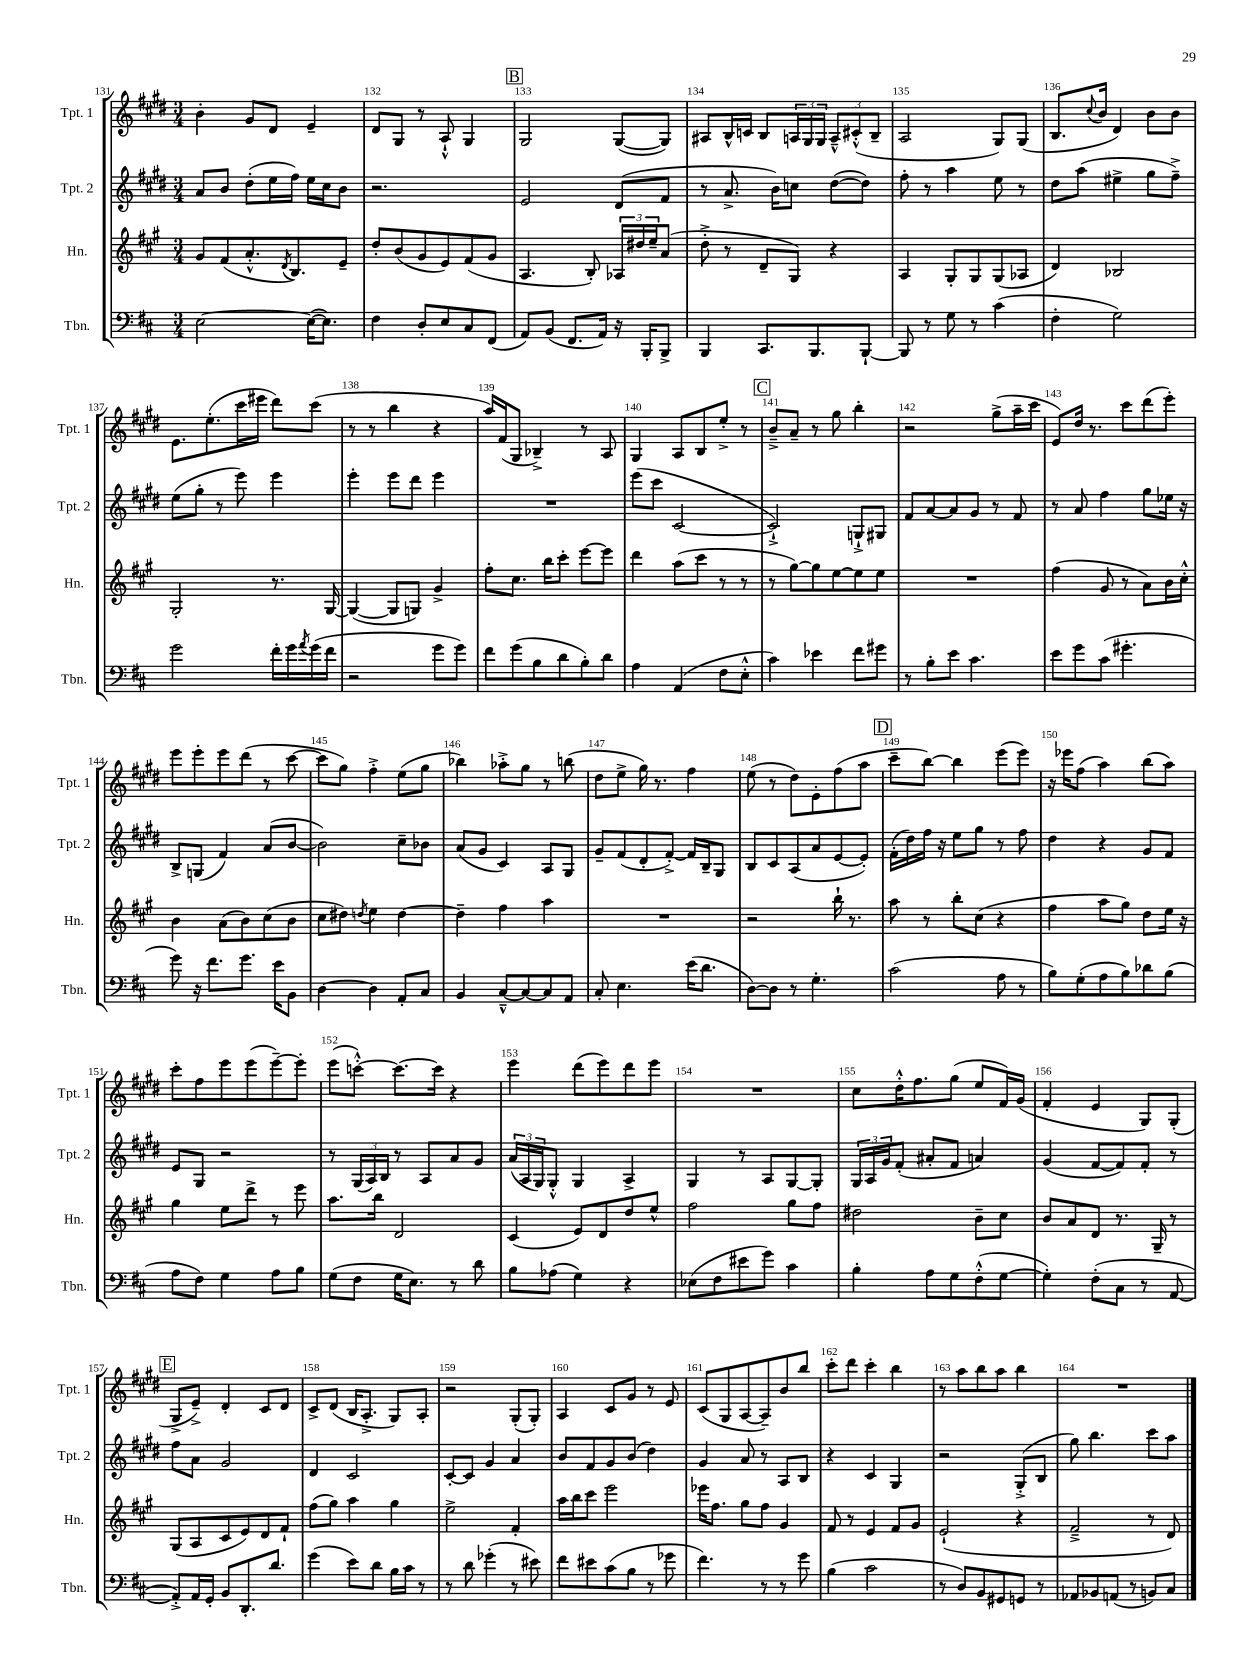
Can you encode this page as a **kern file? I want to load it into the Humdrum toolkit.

**kern	**kern	**kern	**kern
*staff4	*staff3	*staff2	*staff1
*clefF4	*clefG2	*clefG2	*clefG2
*k[f#c#]	*k[f#c#g#]	*k[f#c#g#d#]	*k[f#c#g#d#]
*M3/4	*M3/4	*M3/4	*M3/4
[2E\	8g#/L	8a/L	4b'\
.	(8f#/	8b/J	.
.	8.a'^^/	(8dd#'\L	8g#/L
.	.	16ee\L	8d#/J
.	8qd/	.	.
.	8.B/)	16ff#\JJ)	.
(16E\_LK	.	16ee\LL	4e~/
8.E\]J)	.	16cc#\J	.
.	8e~/J	8b\J	.
=	=	=	=
4F#\	8dd'/L	2.r	8d#/L
.	(8b/	.	8G#/J
8D'/L	8g#/	.	8r
8E/	8e/)	.	8A`^^/
8C#/	(8f#/	.	4G#/
(8FF#/J	8g#/J	.	.
=	=	=	=
8AA/L)	4.A/	2e/	2G#/
(8BB/J	.	.	.
8.FF#/L	.	.	.
.	8B'/)	.	.
16AA/Jk)	.	.	.
16r	24A-/LL	(8d#/L	([8G#/L
.	24dd#/	.	.
16BBB'/LK	.	.	.
.	24ee~/J	.	.
8BBB^/J	(8a/J	8f#/J	8G#/]J)
=	=	=	=
4BBB/	8dd'^\	8r	8A#/L
.	8r	8.a^/	16B^^/L
.	.	.	16c/JJ
8.CC#/L	8d~/L	.	8B/L
.	.	16b\LK)	.
.	8G#/J)	8cc\J	24A/L
.	.	.	24G#/
8.BBB/	.	.	.
.	.	.	24G#/JJ
.	4r	([8dd#\L	12A~^^/L
.	.	.	(12c#'^^/
[8BBB`/J	.	8dd#\]J)	.
.	.	.	12B~/J
=	=	=	=
8BBB/]	4A/	8ff#'\	2A/
8r	.	8r	.
8G\	8G#'/L	4aa\	.
8r	8G#/	.	.
(4c#\	(8G#/	8ee\	8G#/L)
.	8A-/J	8r	(8G#/J
=	=	=	=
4F#'\	4d/)	8dd#\L	8.B/L
.	.	(8aa\J	.
.	.	.	8qqcc#/
.	.	.	16b/Jk
2G\)	2B-/	4ee#^\	4d#/)
.	.	8gg#\L	8b\L
.	.	8ff#~^\J)	8b\J
=	=	=	=
2g\	2G#'/	(8ee\L	8.e\L
.	.	8gg#'\J	.
.	.	.	(8.ee'\
.	.	8r	.
.	.	8eee\)	16ccc#\L
.	.	.	16eee#\JJ
16f#'\LL	8.r	4eee\	8ddd#\L)
16g\	.	.	.
8qa/	.	.	.
(16g\	.	.	(8ccc#\J
16f#\JJ	[16G#/	.	.
=	=	=	=
2r	(4G#/_	4eee'\	8r
.	.	.	8r
.	8G#/]L	8eee\L	4bb\
.	8G/J)	8ddd#\J	.
8g\L	4g#^/	4eee\	4r
8g\J)	.	.	.
=	=	=	=
8f#\L	8ff#'\L	2.r	16aa/LL)
.	.	.	(16f#/J
(8g\	8.cc#\J	.	8G#/J
8B\	.	.	4B-~^/)
.	16bb\LK	.	.
8d\	8ccc#'\J	.	.
8B'\)	[8eee\L	.	8r
8d\J	8eee\]J	.	8A/
=	=	=	=
4A\	4ddd\	(8eee\L	4G#/
.	.	8ccc#\J	.
(4AA/	(8aa\L	[2c#/	8A/L
.	8ccc#\J	.	8B/
8F#\L	8r	.	8ee'^/J
8E'^^\J	8r	.	8r
=	=	=	=
4c#\)	8r	2c#`^/])	8b~^/L
.	[8gg#\L)	.	8a~/J
4e-\	8gg#\]	.	8r
.	[8ee\	.	8gg#\
8f#\L	8ee\]	8G`^/L	4bb'\
8g#\J	8ee\J	8G#/J	.
=	=	=	=
8r	2.r	8f#/L	2r
8B'\L	.	[8a/	.
8e\J	.	8a/]	.
4.c#\	.	8g#/J	.
.	.	8r	(8gg#^\L
.	.	8f#/	16aa~\L
.	.	.	16ccc#\JJ
=	=	=	=
8e\L	(4ff#\	8r	8e/L)
8g\	.	8a/	16dd#/Jk
.	.	.	8.r
(8c#\J	8g#/	4ff#\	.
4.g#'\	8r	.	8ccc#\L
.	8a\L)	8gg#\L	(8ddd#\
.	16b\L	16ee-\Jk	8eee'\J)
.	16cc#'^^\JJ	16r	.
=	=	=	=
8g\)	4b\	8B^/L	8eee\L
16r	.	(8G/J	8eee'\
8.f#\L	.	.	.
.	(8a\L	4f#/)	8eee\
8.g\J	8b\)	.	(8ddd#\J
.	(8cc#\	(8a/L	8r
16e\LK	.	.	.
8BB\J	8b\J	[8b/J	[8ccc#\
=	=	=	=
[4D\	8cc#\L	2b\])	8ccc#\]L
.	8dd#\J)	.	8gg#\J)
.	8qdd/	.	.
4D\]	4ee\	.	4ff#'^\
8AA'/L	[4dd\	8cc#~\L	(8ee\L
8C#/J	.	8b-\J	8gg#\J
=	=	=	=
4BB/	4dd~\]	(8a/L	4bb-\)
.	.	8g#/J	.
[8C#~^^/L	4ff#\	4c#/)	8aa-'^\L
8C#/_	.	.	8gg#\J
8C#/]	4aa\	8A/L	8r
8AA/J	.	8G#/J	(8bb\
=	=	=	=
8C#'/	2.r	8g#~/L	8dd#\L
4.E\	.	(8f#/	8ee^\J
.	.	8d#'/	16gg#\)
.	.	.	8.r
.	.	[8f#'^/J)	.
(16e\LK	.	16f#/]LL	4ff#\
8.d\J	.	16B~/J	.
.	.	8G#/J	.
=	=	=	=
[8D\L)	2r	8B/L	(8ee\
8D\]J	.	8c#/	8r
8r	.	(8A/	8dd#\L)
4.G'\	.	8a/	8e'\
.	16bb`\	[8e/	(8ff#\
.	8.r	.	.
.	.	8e'/]J)	8aa\J
=	=	=	=
(2c#\	8aa\	(16f#'\LL	8ccc#~\L
.	.	16dd#\)	.
.	8r	16ff#\JJ	[8bb\J)
.	.	16r	.
.	8bb'\L	8ee\L	4bb\]
.	(8cc#\J	8gg#\J	.
8A\	4r	8r	(8eee\L
8r	.	8ff#\	8eee\J)
=	=	=	=
8B\L)	4ff#\	4dd#\	16r
.	.	.	16eee-\LK
(8G'\	.	.	(8ff#\J
8A\	8aa\L	4r	4aa\)
8B\)	8gg#\J)	.	.
8d-\	8dd\L	8g#/L	(8bb\L
(8B\J	16ee\Jk	8f#/J	8aa\J)
.	16r	.	.
=	=	=	=
8A\L	4gg#\	8e/L	8ccc#'\L
8F#\J)	.	8G#/J	8ff#\
4G\	8ee\L	2r	8eee\
.	8ddd^\J	.	(8eee\
8A\L	8r	.	[8eee~\)
8B\J	8eee\	.	8eee'\]J
=	=	=	=
(8G\L	8.aa\L	8r	(8eee\L
8F#\J	.	(24G#/LL	[8ccc'^^\J)
.	.	24A/)	.
.	16bb\Jk	.	.
.	.	24B/JJ	.
16G\LK	2d/	8r	8.ccc\_L
8.E\J)	.	.	.
.	.	8A/L	.
.	.	.	16ccc\]Jk
8r	.	8a/	4r
8d\	.	8g#/J	.
=	=	=	=
8B\L	(4c#/	(24a/LL	4eee\
.	.	24A/	.
.	.	24G#/J)	.
(8A-\J	.	8G#'^^/J	.
4G\)	8e/L)	4G#/	(8ddd#\L
.	8d/	.	8eee\)
4r	8dd/	4A^/	8ddd#\
.	8ee^^/J	.	8eee\J
=	=	=	=
(8E-\L	2ff#\	4G#/	2.r
8F#\	.	.	.
8e#\	.	8r	.
8g\J)	.	8A/L	.
4c#\	8gg#\L	[8G#/	.
.	8ff#\J	8G#'/]J	.
=	=	=	=
4B'\	2dd#\	24G#/LL	8cc#\L
.	.	24A/	.
.	.	24g#/J	.
.	.	(8f#'/J	16dd#'^^\K
.	.	.	8.ff#\
8A\L	.	8a#'/L	.
8G\	.	8f#/J	(8gg#\J
(8F#'^^\	8b~\L	4a/)	8ee/L
[8G\J	8cc#\J	.	16f#/L)
.	.	.	(16g#/JJ
=	=	=	=
4G'\])	8b/L	(4g#/	4f#'/
.	8a/	.	.
(8F#'\L	8d/J	[8f#/L	4e/
8C#\J	8.r	8f#/])	.
8r	.	8f#'/J	8G#/L)
.	16G#~/	.	.
[8AA/	8r	8r	(8G#'/J
=	=	=	=
8AA'^/]L)	(8G#/L	8ff#\L	8G#^/L
16AA/L	8A/	8a\J	8e~^/J)
16GG'/JJ	.	.	.
8BB/L	8c#/	2g#/	4d#'/
8.DD'/	8e/)	.	.
.	8d/	.	8c#/L
8.d/J	.	.	.
.	8f#`/J	.	8d#/J
=	=	=	=
(4g\	(8ff#\L	4d#/	8c#^/L
.	8gg#\J)	.	(8d#/J
8e\L)	4aa\	2c#/	16B/LK
.	.	.	8.A'^/J
8d\J	.	.	.
16B\LL	4gg#\	.	8G#/L)
16c#\JJ	.	.	.
8r	.	.	8A'/J
=	=	=	=
8r	2ee^\	[8c#'/L	2r
8d\	.	8c#/]J	.
(4g-'\	.	4g#/	.
8r	4f#'/	4a/	(8G#'/L
8e#\)	.	.	8G#'/J)
=	=	=	=
8f#\L	16aa\LL	8b/L	4A/
.	16bb\J	.	.
8e#\	8ccc#\J	8f#/	.
(8c#\	2eee\	8g#/	8c#/L
8B\J	.	(8b/J	8g#/J
8r	.	4dd#\)	8r
8g-\	.	.	8e/
=	=	=	=
4.f#\)	16eee-\LK	4g#/	(8c#/L
.	8.ff#\J	.	.
.	.	.	8G#/
.	8gg#\L	8a/	[8A/
8r	8ff#\J	8r	8A~/])
8r	4g#/	8A/L	8b/
8g\	.	8B/J	8bb/J
=	=	=	=
(4B\	8f#/	4r	8ccc#'\L
.	8r	.	8ddd#\J
2c#\	4e/	4c#/	4ccc#'\
.	8f#/L	4G#/	4bb\
.	8g#/J	.	.
=	=	=	=
8r	(2e`/	2r	8r
8D/L)	.	.	8aa\L
8BB/	.	.	8bb\
8GG#/	.	.	8aa\J
8GG/J	4r	(8G#'^/L	4bb\
8r	.	8B/J	.
=	=	=	=
8AA-/L	2f#~^/	8gg#\)	2.r
8BB-/	.	4.bb\	.
(8AA/J	.	.	.
8r	.	.	.
8BB/L)	8r	8ccc#\L	.
8C#/J	8d/)	8aa\J	.
==	==	==	==
*-	*-	*-	*-
